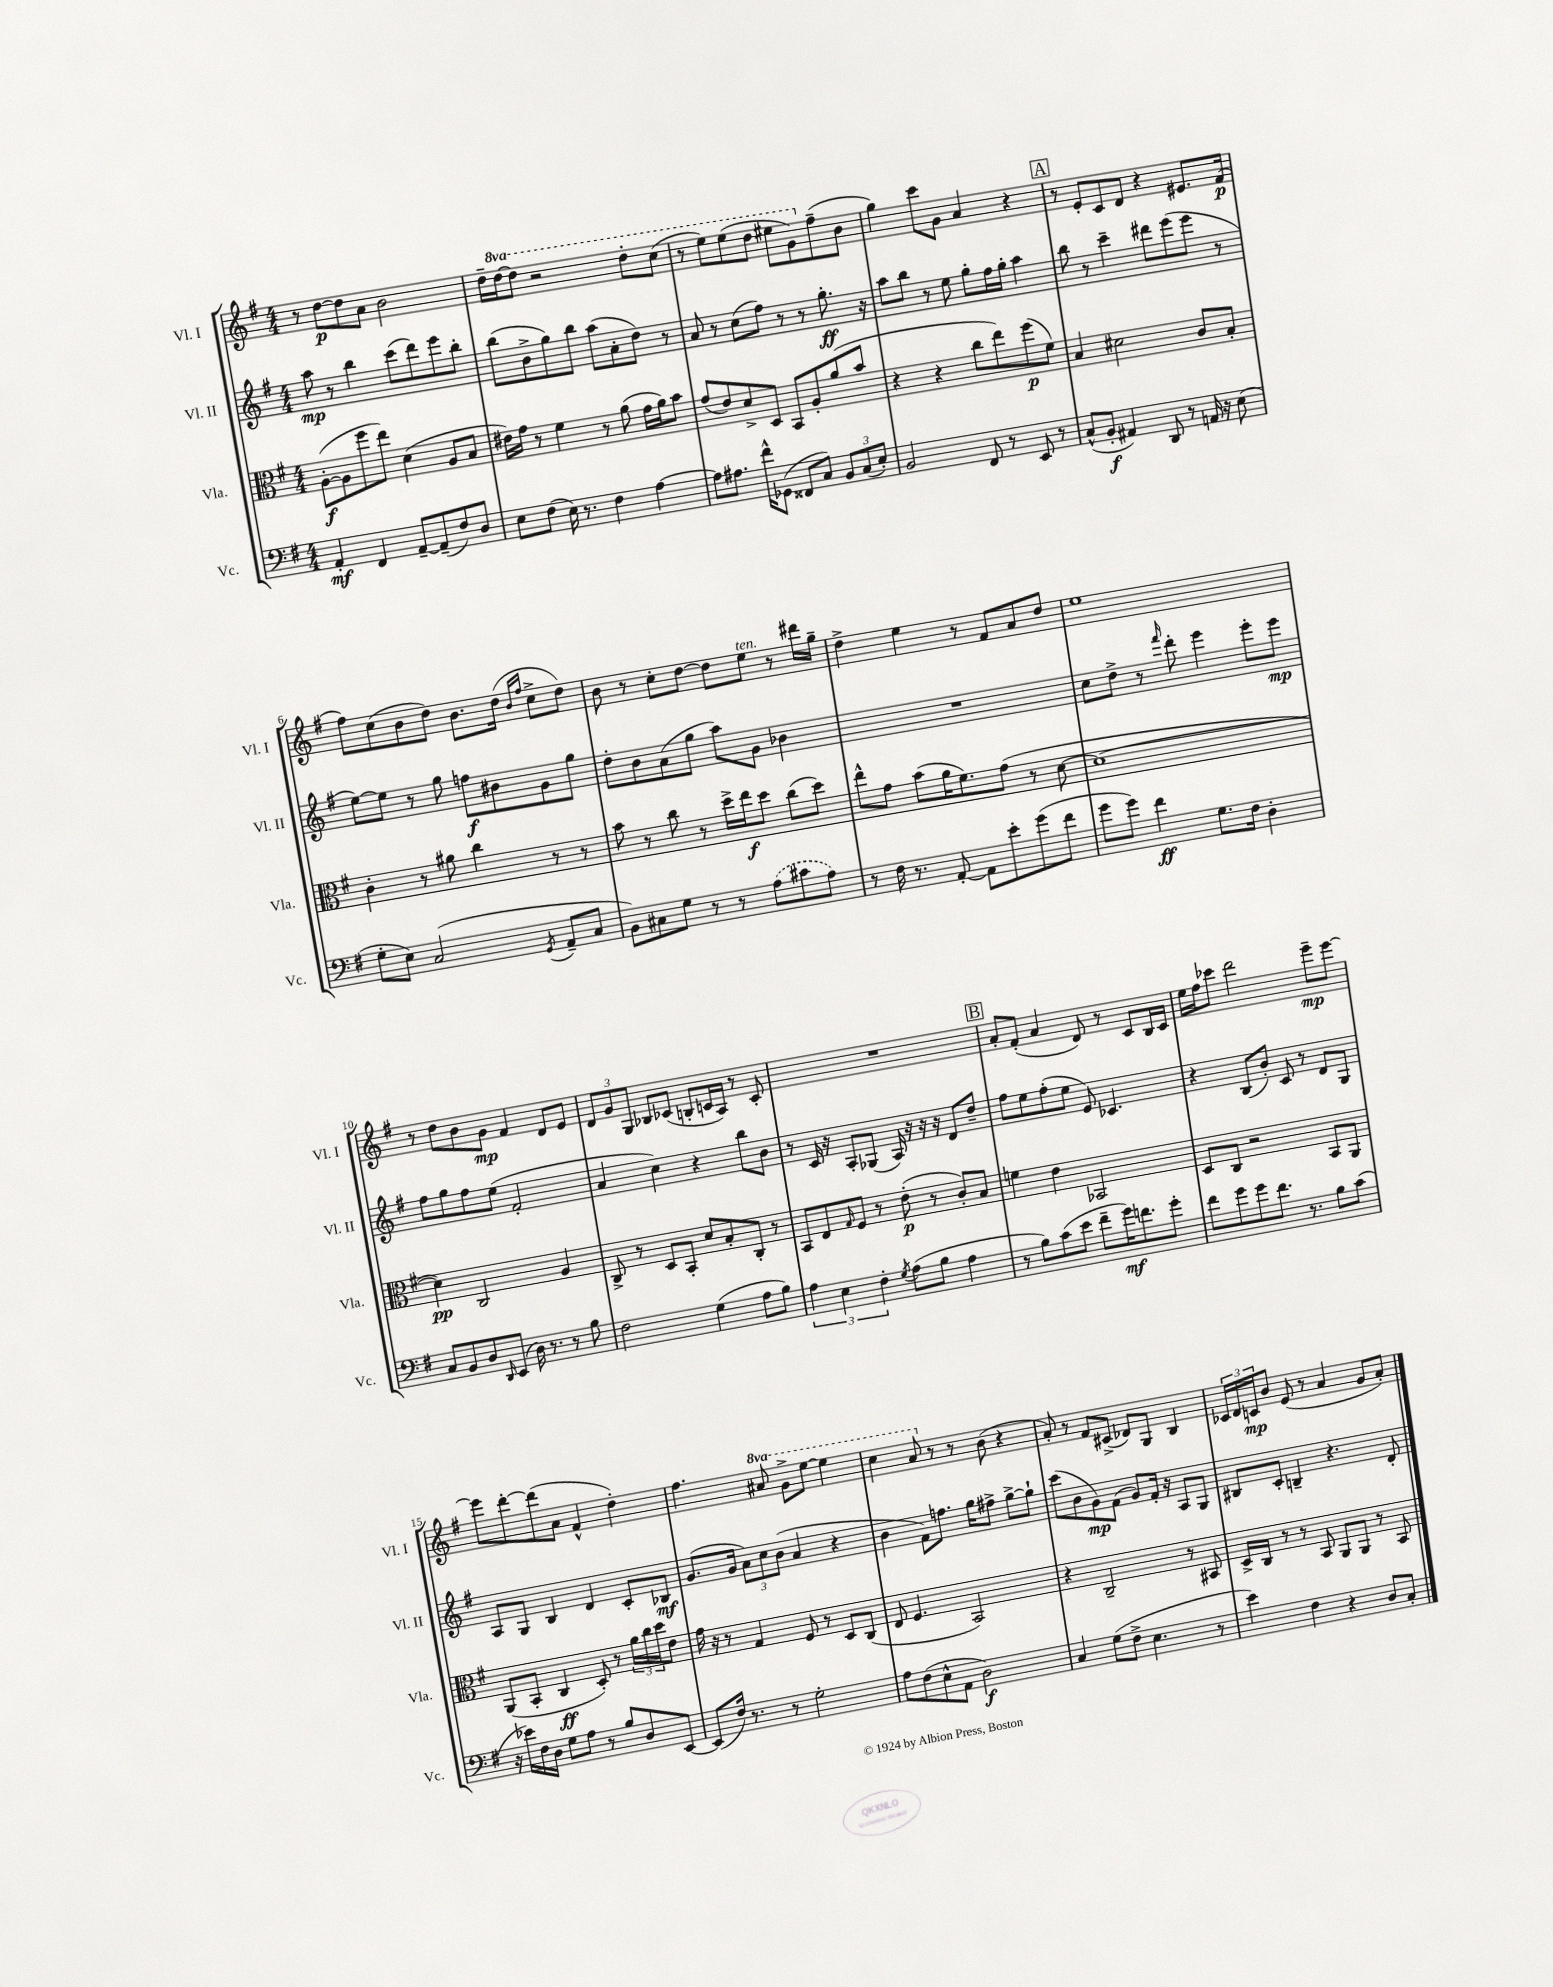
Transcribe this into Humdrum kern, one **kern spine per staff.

**kern	**kern	**kern	**kern
*staff4	*staff3	*staff2	*staff1
*clefF4	*clefC3	*clefG2	*clefG2
*k[f#]	*k[f#]	*k[f#]	*k[f#]
*M4/4	*M4/4	*M4/4	*M4/4
4AA'/	([8A'\L	8aa\	8r
.	8A\]	8r	[8dd\L
4FF#/	8ff#\	4bb\	8dd\]
.	8ee\J)	.	8a\J
[8AA~/L	(4d\	(8ccc\L	2b\
(8AA~/]	.	8ddd\)	.
8F#/)	8A/L	8eee\	.
8D/J	8B/J	8bb'\J	.
=	=	=	=
8E\L	16e#\LL)	(8bb\L	16dd~\LL
.	16g\JJ	.	[16ddd\J
(8F#\J	8r	8b^\	8ddd\]J
16E\)	4f#\	8gg\)	2r
8.r	.	.	.
.	.	8bb\J	.
4F#\	8r	(8aa\L	.
.	(8a\	8a'\	.
[4A\	16g\LL	8dd\J)	8ddd'\L
.	16a\J)	.	.
.	8b\J	8r	(8ccc\J
=	=	=	=
8A\]L	(8g/L	8a/	8r
8.A#\J	8e/)	8r	8eee\L)
.	8d^/	(8cc\L	(8eee\
16f#^^\LK	.	.	.
(8GG-\J	8D/J	8ff#\J)	8ddd\J
8FF##/L	8BB/L	8r	8eee#\L
8C/J)	8A'/	8r	8gg\)
12BB/L	(8a/	8.gg'\	(8ff#~\
(12C/	.	.	.
.	8b/J	.	8b\J
12E'/J)	.	.	.
.	.	16r	.
=	=	=	=
2BB/	4r	8aa\L	4gg\)
.	.	8bb\J	.
.	4r	8r	8ccc\L
.	.	8ee\	8g\J
8FF#/	8cc\L	8gg'\L	4a/
8r	8ee\)	16ff#\L	.
.	.	16gg'\JJ	.
8EE/	(8ff#\	4aa\	4r
8r	8f#\J)	.	.
=	=	=	=
(8C^^/L	4B/	8bb\	8r
8BB'/J	.	8r	8e'/L
4AA#/)	2d#\	4ccc~\	8c/
.	.	.	8d/J
8DD/	.	8ddd#\L	4r
8r	.	(8eee\	.
16AA/	8c/L	8eee\J	8.e#/L
16r	.	.	.
(8E\	8B'/J	8r	.
.	.	.	(16f#/Jk
=	=	=	=
8G'\L	4c'\	[8ee\L)	8ff#\L)
8E\J)	.	8ee\]J	(8cc\
(2C/	8r	8r	8b\
.	8a#\	8gg\	8dd\J)
.	4cc\	8ff\L	8.b\L
.	.	8b#\	.
.	.	.	(16dd\Jk
.	.	.	16qqb/LL
8qGG/	.	.	16qqff#/JJ
8AA~/L	8r	8g\	8cc^\L
8C/J	8r	8gg\J	8dd\J)
=	=	=	=
8BB\L)	8b\	8dd'\L	8b\
8C#\	8r	8b\	8r
8G\J	8cc\	(8a\	8cc'\L
8r	8r	8gg\J	[8dd\J
8r	16dd^\LL	8aa\L)	8dd\]L
.	16ee\J	.	.
(8A\L	8dd\J	8g\J	8ee\J
8c#\	(8cc\L	4b-\	8r
8A\J)	8dd\J)	.	16ddd#\LL
.	.	.	16gg~\JJ
=	=	=	=
8r	8ee^^\L	1r	4dd^\
16F#\	8g\J	.	.
8.r	.	.	.
.	(8b\L	.	4ee\
[8AA'/	16a\K	.	.
.	8.f#\)	.	.
8AA\]L	.	.	8r
8e'\	(8g\J	.	8f#/L
(8g\	8r	.	8a/
8f#\J	[8d\	.	8dd/J
=	=	=	=
8g\L	1d_	8cc\L	1ee
8g\J)	.	8dd^\J	.
4f#\	.	8r	.
.	.	16qqfff#/	.
.	.	8ddd'\	.
8.G\L	.	4eee\	.
16F#\Jk	.	.	.
4D'\	.	8eee'\L	.
.	.	8eee\J	.
=	=	=	=
8C/L	4d\])	8ff#\L	8r
8BB/	.	8gg\	8dd\L
8D/	2C/	8ff#\	8b\
16qqDD/	.	.	.
(8EE/J	.	(8ee\J	8g\J
16D\)	.	2f#'/	4f#/
8.r	.	.	.
8r	4A/	.	8d/L
8B\	.	.	8e/J
=	=	=	=
2F#\	8C^/	4a/	12d/L
.	.	.	12g/
.	8r	.	.
.	.	.	12G/J
.	8D/L	4cc\)	8B-/L
.	8BB'/J	.	(8c-/J
(4G\	8d/L	4r	8B'/L
.	8B'/	.	16c/L
.	.	.	16A/JJ)
8A\L	8C'/J	8bb\L	8r
8B\J)	8r	8b\J	8c'/
=	=	=	=
6A\	8BB/L	8r	1r
.	8E/	16c/	.
6E\	.	.	.
.	.	16r	.
.	16qqG/	.	.
.	8F#/J	8A'/L	.
6F#'\	.	.	.
.	8r	(8G-/J	.
8qG/	.	.	.
(8A\L	(8e'\	16A/)	.
.	.	16r	.
8B\J	8r	16r	.
.	.	16r	.
4A\	8c'/L)	8d/L	.
.	8B/J	8dd~/J	.
=	=	=	=
8r	4f\	8ff#\L	8a'/L
8B\L)	.	8ee\	(8f#'/J
(8c\	4e\	(8ff#'\	4a/
8e\J	.	8ee\J	.
8f#~\L	2BB-/	8e/)	8d/)
16g\K)	.	4.c-/	8r
8.f\	.	.	.
.	.	.	8c/L
8g'\J	.	.	16B/L
.	.	.	16c/JJ
=	=	=	=
8f#\L	8D/L	4r	16ee\LL
.	.	.	16ff#\J
8g\	8C/J	.	8ccc-\J
8g\	2r	(8B/L	2ddd\
8.f#\J	.	8b'/J)	.
.	.	8c/	.
8.r	.	.	.
.	.	8r	.
8B\L	8BB/L	8d/L	8eee~\L
(8c\J	8AA/J	8G/J	[8eee\J
=	=	=	=
16r	(8AA/L	8A/L	8eee\]L
16e-\LL)	.	.	.
16F#\	8BB'/J	8G/J	[8ddd'\
16D\JJ	.	.	.
8G\L	4C/	4B/	(8ddd\]
8A\J	.	.	8a\J
8r	8D'/)	4d/	4f#^^/
8B/L	8r	.	.
8D/	24a\LL	8c'/L	4dd'\)
.	24cc\	.	.
.	24dd\J	.	.
[8EE/J	8e\J	8B-/J	.
=	=	=	=
(8EE/]L	16g\	(8.g/L	4.ff#\
.	16r	.	.
16F#/Jk)	8r	.	.
8.r	.	16g/Jk	.
.	4G/	12a\L)	.
.	.	12cc\	.
8r	.	.	8aa#/
.	.	(12b\J	.
2G'\	8F#/	4a/	8gg^\L
.	8r	.	[8eee\J
.	8D/L	4r	4eee\]
.	(8C/J	.	.
=	=	=	=
8A\L	8E/	4b\	4ccc\
(8F#\	4.F#/	.	.
8E^^\	.	8f#\L)	8aa/
8AA\J	.	8.ff\J	8r
2D\)	2BB/)	.	8r
.	.	16gg\LK	.
.	.	8ff#^\J	(8b\
.	.	[8gg^\L	4r
.	.	8gg`\]J	.
=	=	=	=
4C/	4r	(8ccc\L	8a'/)
.	.	8b\	8r
(8G\L	2C~/	8g\)	8f#/L
8F#^\J	.	(8f#\J	(8c#^/J
4.E\	.	8g/L)	8d-/L)
.	.	16f#'/Jk	8G/J
.	.	16r	.
.	8r	8A/L	4B/
8r	8BB#/	8G/J	.
=	=	=	=
4e\)	16D^/LL	8B#/L	24c-/LL
.	.	.	24d/
.	16C/JJ	.	.
.	.	.	24c/J
.	8r	8c'/J	8b/J
4F#\	8r	4B~/	(8e/
.	8BB/	.	8r
4r	8AA/L	4.r	4a/
.	8AA/J	.	.
8D/L	8r	.	8g/L
8C'/J	8BB/	8d'/	8a'/J)
==	==	==	==
*-	*-	*-	*-
